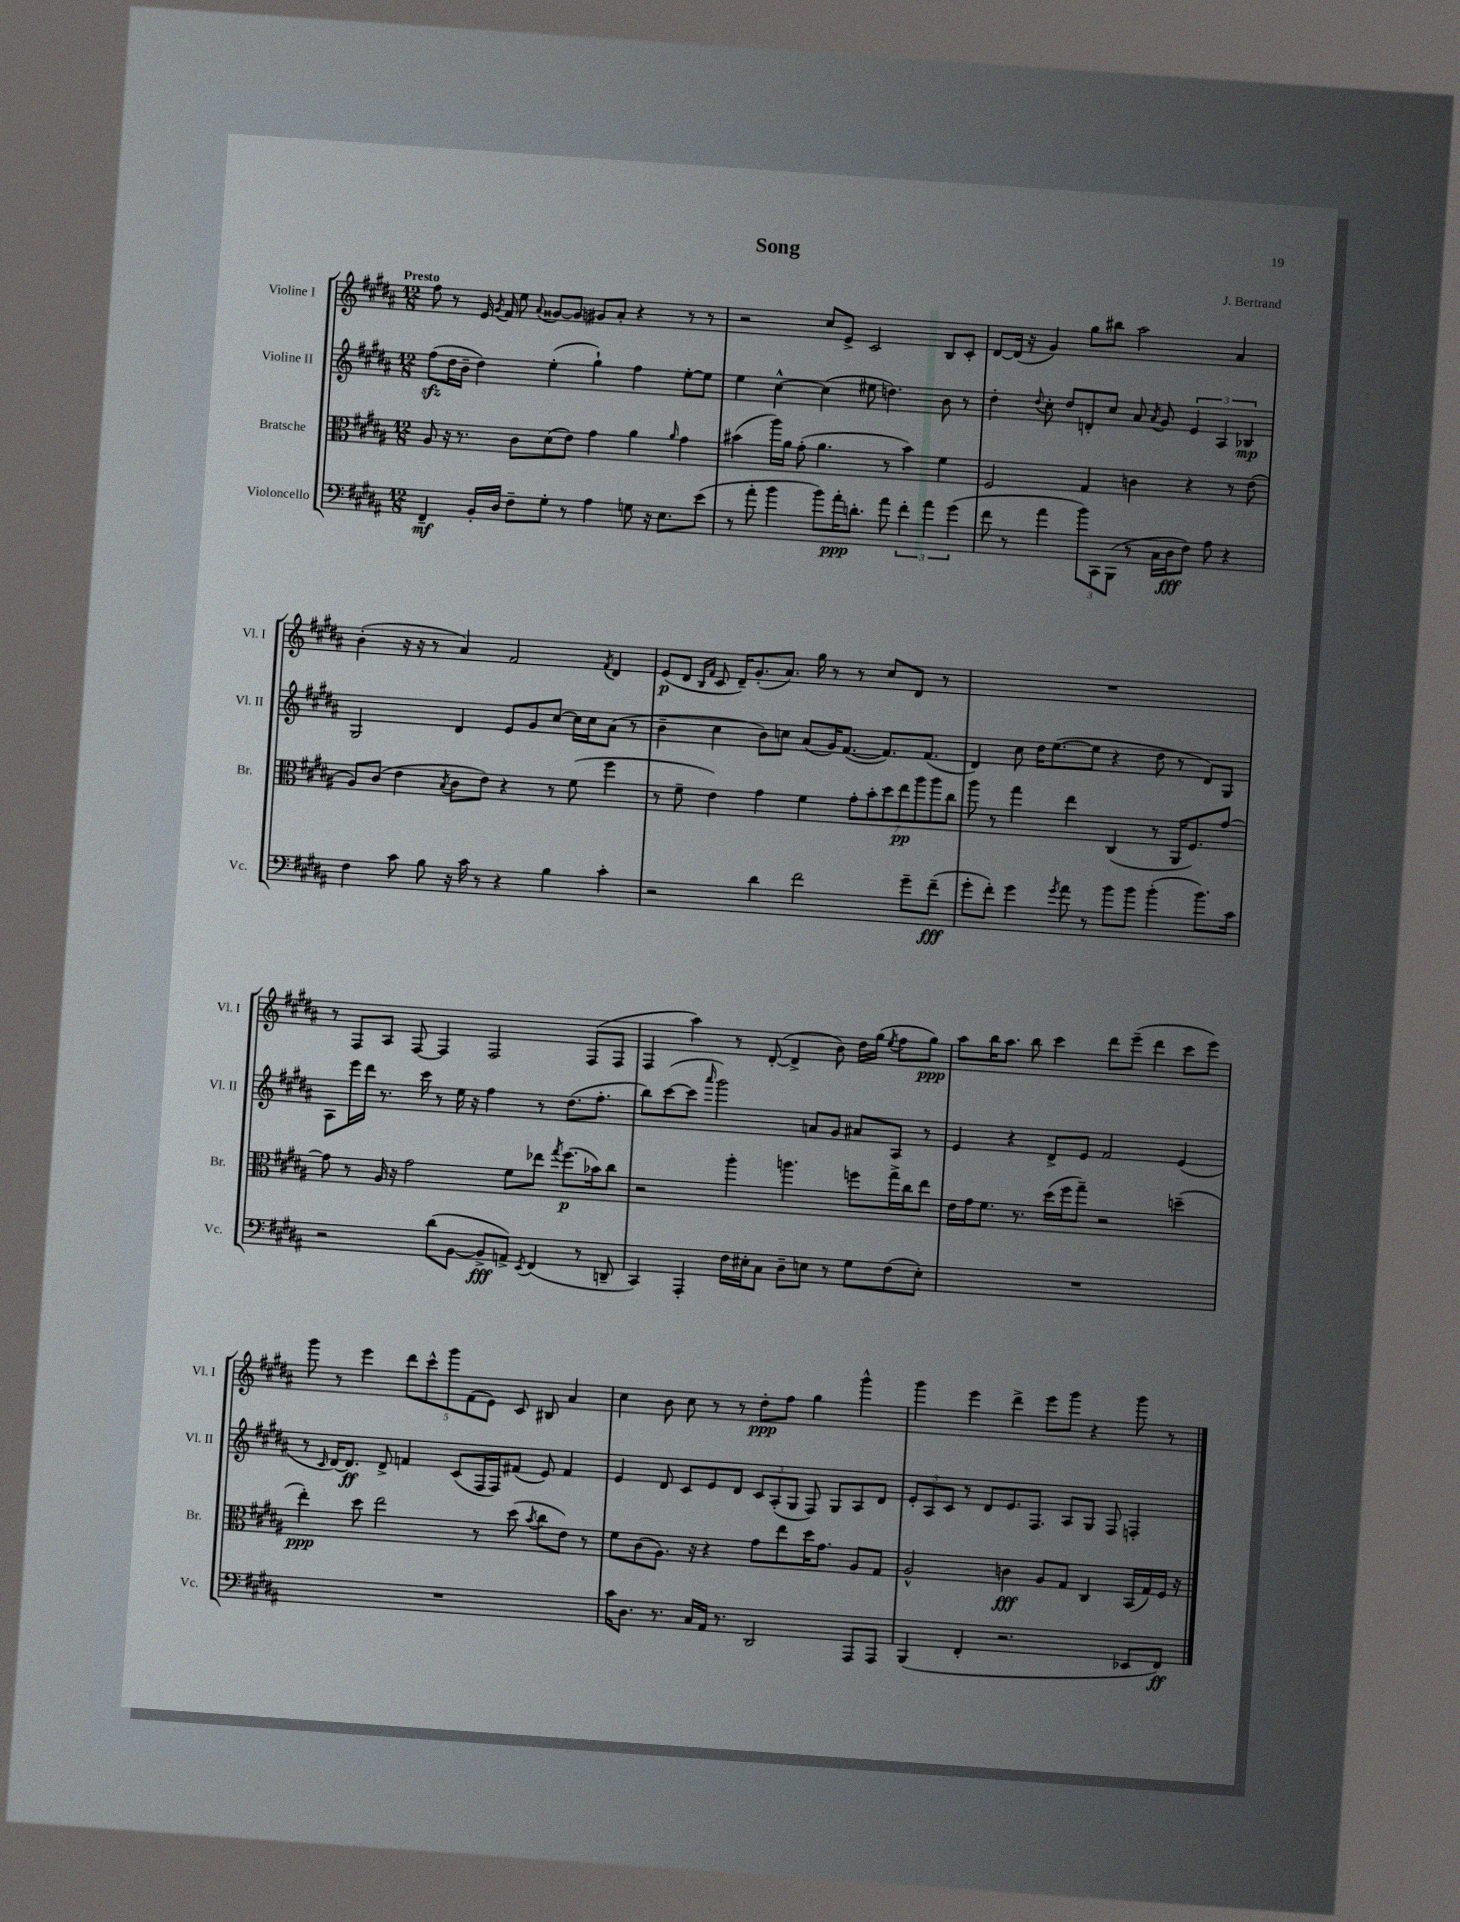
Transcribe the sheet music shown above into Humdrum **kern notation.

**kern	**dynam	**kern	**dynam	**kern	**dynam	**kern	**dynam
*part4	*part4	*part3	*part3	*part2	*part2	*part1	*part1
*staff4	*staff4	*staff3	*staff3	*staff2	*staff2	*staff1	*staff1
*I"Violoncello	*	*I"Bratsche	*	*I"Violine II	*	*I"Violine I	*
*I'Vc.	*	*I'Br.	*	*I'Vl. II	*	*I'Vl. I	*
*clefF4	*	*clefC3	*	*clefG2	*	*clefG2	*
*k[f#c#g#d#a#]	*	*k[f#c#g#d#a#]	*	*k[f#c#g#d#a#]	*	*k[f#c#g#d#a#]	*
*M12/8	*	*M12/8	*	*M12/8	*	*M12/8	*
=1	=1	=1	=1	=1	=1	=1	=1
!	!	!	!	!	!	!LO:TX:a:B:t=Presto	!
4FF#~/	mf	8A#/	.	(8ff#zz\L	.	8ff#\	.
.	.	16r	.	16dd#\L	.	8r	.
.	.	8.r	.	16b~\JJ	.	.	.
16BB'/LL	.	.	.	4dd#\)	.	16e/	.
.	.	.	.	.	.	8qg#/	.
16D#/JJ	.	.	.	.	.	16f#/	.
8F#~\L	.	8c#\L	.	.	.	8ee\	.
.	.	.	.	.	.	8qqa#/	.
8G#'\J	.	(8d#\	.	(4ee'\	.	[8g##X/L	.
8r	.	8e\J)	.	.	.	8g##/J]	.
4A#\	.	4g#\	.	4gg#`\)	.	8g#X/L	.
.	.	.	.	.	.	8a#'/J	.
8Gn\	.	4a#\	.	4ff#\	.	4r	.
16r	.	.	.	.	.	.	.
8.E\L	.	.	.	.	.	.	.
.	.	16qqa#/	.	.	.	.	.
.	.	4g#\	.	[8ee'\L	.	8r	.
(8e\J	.	.	.	8ee\J]	.	8r	.
=2	=2	=2	=2	=2	=2	=2	=2
8r	.	(4b#X\	.	4ee\	.	2r	.
8a#'\	.	.	.	.	.	.	.
4b\	.	16aa#\LL)	.	[4cc#^^\	.	.	.
.	.	16a#\JJ	.	.	.	.	.
.	.	(8g#'\	.	.	.	.	.
8b\L)	.	4.a#\	.	(4cc#\]	.	8cc#/L	.
16a#'\K	ppp	.	.	.	.	8e^/J	.
8.dn'\J	.	.	.	.	.	.	.
.	.	.	.	8ee#X\	.	2c#/	.
8a#\	.	8r	.	4.ddn\)	.	.	.
6f#'\	.	4b#\)	.	.	.	.	.
6a#\	.	.	.	.	.	.	.
.	.	4f#\	.	8b\	.	8B/L	.
(6g#\	.	.	.	.	.	.	.
.	.	.	.	8r	.	8c#'/J	.
=3	=3	=3	=3	=3	=3	=3	=3
8f#\	.	2F#/	.	4dd#'\	.	[8d#/L	.
8r	.	.	.	.	.	(16d#/Jk]	.
.	.	.	.	.	.	16r	.
.	.	.	.	8qqdd#/	.	.	.
4a#\	.	.	.	8cc#'\	.	4g#/)	.
.	.	.	.	8dd#/L	.	.	.
12b\L)	.	4G#/	.	8dn'/	.	8gg#\L	.
12CC#\	.	.	.	.	.	.	.
.	.	.	.	8cc#/J	.	8bb#X\J	.
(12BBB\J	.	.	.	.	.	.	.
8r	.	4cn\	.	8a#/	.	2aa#\	.
.	.	.	.	8qa#/	.	.	.
16C#\LL	.	.	.	8g#/	.	.	.
16D#\J	fff	.	.	.	.	.	.
8F#\J)	.	4r	.	6e/	.	.	.
8A#\	.	.	.	.	.	.	.
.	.	.	.	6A#/	.	.	.
4r	.	8r	.	.	.	4a#/	.
.	.	.	.	6B-X/	mp	.	.
.	.	(8e\	.	.	.	.	.
!!LO:LB:g=z
=4	=4	=4	=4	=4	=4	=4	=4
4F#\	.	8A#/L)	.	2G#/	.	(4b'\	.
.	.	(8c#/J	.	.	.	.	.
8c#\	.	4e\	.	.	.	16r	.
.	.	.	.	.	.	16r	.
8B\	.	.	.	.	.	8r	.
.	.	8qB/	.	.	.	.	.
16r	.	8c#\L	.	4d#/	.	4a#/)	.
16c#\	.	.	.	.	.	.	.
8r	.	8e\J)	.	.	.	.	.
4r	.	4r	.	8e/L	.	2f#/	.
.	.	.	.	8g#/	.	.	.
4B\	.	8r	.	[8cc#/J	.	.	.
.	.	(8f#\	.	16cc#\LL]	.	.	.
.	.	.	.	16cc#\J	.	.	.
.	.	.	.	.	.	8qf#/	.
4c#'\	.	4ff#\	.	(8a#\J	.	4d#/	.
.	.	.	.	8r	.	.	.
=5	=5	=5	=5	=5	=5	=5	=5
2r	.	8r	.	4b~\	.	(8e/L	p
.	.	8f#~\	.	.	.	8d#/J	.
.	.	.	.	.	.	16qqB/LL	.
.	.	.	.	.	.	16qqf#/JJ	.
.	.	4e\)	.	4cc#\	.	8c#/	.
.	.	.	.	.	.	16d#~/KL)	.
.	.	.	.	.	.	(8.g#'/	.
4d#\	.	4g#\	.	8b\L)	.	.	.
.	.	.	.	8ccn\J	.	8.a#/J)	.
2f#\	.	4f#\	.	(8a#/L	.	.	.
.	.	.	.	.	.	16gg#\	.
.	.	.	.	16g#/K)	.	8r	.
.	.	.	.	([8.f#/J	.	.	.
.	.	14g#'\L	.	.	.	8r	.
.	.	14b'\	.	.	.	.	.
.	.	.	.	8.f#/L])	.	8cc#/L	.
.	.	14dd#\	.	.	.	.	.
.	.	14ee\	pp	.	.	.	.
8g#~\L	.	.	.	.	.	8d#/J	.
.	.	14aa#\	.	.	.	.	.
.	.	.	.	(8.f#/J	.	.	.
.	.	14aa#\	.	.	.	.	.
(8f#~\J	fff	.	.	.	.	8r	.
.	.	14cc#\J	.	.	.	.	.
=6	=6	=6	=6	=6	=6	=6	=6
8g#'\L	.	8aa#\	.	4d#/)	.	1.r	.
8f#'\J)	.	8r	.	.	.	.	.
4g#\	.	4gg#\	.	8cc#\	.	.	.
.	.	.	.	16dd#\KL	.	.	.
.	.	.	.	([8.ee\	.	.	.
8qg#/	.	.	.	.	.	.	.
8a#\	.	4ee\	.	.	.	.	.
8r	.	.	.	8ee\J]	.	.	.
8b\L	.	(4C#/	.	4r	.	.	.
8b\J	.	.	.	.	.	.	.
(4b'\	.	8r	.	8dd#\	.	.	.
.	.	16AA#/KL	.	8r	.	.	.
.	.	8.F#/)	.	.	.	.	.
8.b\L)	.	.	.	8d#/L)	.	.	.
.	.	[8g#/J	.	8G#/J	.	.	.
16c#\Jk	.	.	.	.	.	.	.
!!LO:LB:g=z
=7	=7	=7	=7	=7	=7	=7	=7
2r	.	8g#\]	.	8A#\L	.	8r	.
.	.	8r	.	16eee\L	.	8F#/L	.
.	.	.	.	16ddd#\JJ	.	.	.
.	.	16A#/	.	8.r	.	8A#/J	.
.	.	16r	.	.	.	.	.
.	.	2g#\	.	.	.	[8F#/	.
.	.	.	.	16ccc#\	.	.	.
(8d#\L	.	.	.	8r	.	4F#/]	.
[8BB\J	.	.	.	16ee\	.	.	.
.	.	.	.	16r	.	.	.
8BB^/L]	fff	.	.	4ff#\	.	2F#/	.
8AAn^/J)	.	8f#\L	.	.	.	.	.
8qEE/	.	.	.	.	.	.	.
(4FF#/	.	8ee-X\J	.	8r	.	.	.
.	.	8qgg#/	.	.	.	.	.
.	.	(8.ff#\L	p	(8.dd#\L	.	.	.
8r	.	.	.	.	.	(8F#/L	.
.	.	16b-X\k)	.	8.ff#'\J	.	.	.
8DDn~/	.	8cc#\J	.	.	.	8F#/J	.
=8	=8	=8	=8	=8	=8	=8	=8
4CC#/)	.	2r	.	8bb\L)	.	4F#/	.
.	.	.	.	([8ccc#\	.	.	.
4AAA#'/	.	.	.	8ccc#\J]	.	4aa#\)	.
.	.	.	.	16qqaaa#/	.	.	.
.	.	.	.	2ggg#\)	.	.	.
16F#\LL	.	4aa#'\	.	.	.	8r	.
16E#X'\J	.	.	.	.	.	.	.
8C#\J	.	.	.	.	.	([8d#'/	.
8D#~\L	.	4.aan\	.	.	.	4d#^/]	.
8En\J	.	.	.	8an/L	.	.	.
8r	.	.	.	8g#/J	.	8b\)	.
8G#\L	.	8ffn\L	.	8a#X/L	.	16dd#\LL	.
.	.	.	.	.	.	(16gg#\JJ	.
.	.	.	.	.	.	8qee/	.
(8F#\	.	16gg#^\L	.	8A#/J	.	8ff#\L	.
.	.	16cc#\J	.	.	.	.	.
8E'\J)	.	8ee\J	.	8r	.	8gg#\J)	ppp
=9	=9	=9	=9	=9	=9	=9	=9
1.r	.	16e\LL	.	4e/	.	8aa#\L	.
.	.	16g#\J	.	.	.	.	.
.	.	8.f#\J	.	.	.	16bb\K	.
.	.	.	.	.	.	8.aa#\J	.
.	.	.	.	4r	.	.	.
.	.	8.r	.	.	.	.	.
.	.	.	.	.	.	8bb\	.
.	.	(16dd#\LL	.	8d#^/L	.	4ccc#\	.
.	.	16ff#\J	.	.	.	.	.
.	.	8gg#~\J)	.	8e/J	.	.	.
.	.	2r	.	2f#/	.	8ddd#\L	.
.	.	.	.	.	.	(8eee~\J	.
.	.	.	.	.	.	4ddd#\	.
.	.	(4ddn~\	.	(4e/	.	8ccc#\L	.
.	.	.	.	.	.	8eee\J)	.
!!LO:LB:g=z
=10	=10	=10	=10	=10	=10	=10	=10
1.r	.	4ee'\)	ppp	8r	.	8ggg#\	.
.	.	.	.	16qqc#/	.	.	.
.	.	.	.	[16d#/KL)	.	8r	.
.	.	.	.	8.d#/J]	ff	.	.
.	.	8dd#\	.	.	.	4eee\	.
.	.	2ee\	.	8d#^/	.	.	.
.	.	.	.	4fn/	.	10ddd#\L	.
.	.	.	.	.	.	10ccc#^^\	.
.	.	.	.	.	.	10ggg#\	.
.	.	.	.	(8c#/L	.	.	.
.	.	.	.	.	.	(10f#\	.
.	.	8r	.	16F#/L	.	.	.
.	.	.	.	.	.	10e\J)	.
.	.	.	.	16F#/J)	.	.	.
.	.	(8dd#\	.	(8f#X/J	.	8c#/	.
.	.	8qb/	.	.	.	.	.
.	.	8cc#\L	.	8e/)	.	8B#X/	.
.	.	8e\J)	.	4f#/	.	4a#/	.
.	.	8r	.	.	.	.	.
=11	=11	=11	=11	=11	=11	=11	=11
16c#\KL	.	8f#\L	.	4e/	.	4cc#\	.
8.D#\J	.	.	.	.	.	.	.
.	.	(8c#\	.	.	.	.	.
8.r	.	8.A#\J)	.	8d#/	.	8b\	.
.	.	.	.	8c#/L	.	8cc#\	.
16C#/LL	.	16r	.	.	.	.	.
16AA#/JJ	.	4r	.	8e/	.	8r	.
8.r	.	.	.	.	.	.	.
.	.	.	.	8d#/J	.	8r	.
2DD#/	.	8g#\L	.	12c#/L	.	8dd#'\L	ppp
.	.	.	.	(12A#'/	.	.	.
.	.	8ee\	.	.	.	8ff#\J	.
.	.	.	.	12G#/J	.	.	.
.	.	16dd#\K	.	8F#/)	.	4gg#\	.
.	.	8.g#\J	.	.	.	.	.
.	.	.	.	8G#/L	.	.	.
8AAA#/L	.	8A#/L	.	8A#/	.	4ggg#^^\	.
8AAA#/J	.	8G#/J	.	8d#/J	.	.	.
=12	=12	=12	=12	=12	=12	=12	=12
(4BBB/	.	2A#^^/	.	12e'/L	.	4ggg#\	.
.	.	.	.	12A#/	.	.	.
.	.	.	.	12c#/J	.	.	.
4FF#'/	.	.	.	8r	.	4eee\	.
.	.	.	.	8d#/L	.	.	.
2.r	.	4cn\	fff	8.e/	.	4ddd#^\	.
.	.	.	.	8.F#/J	.	.	.
.	.	8A#/L	.	.	.	8eee\L	.
.	.	8G#/J	.	8A#/L	.	8ggg#\J	.
.	.	4C#/	.	8G#/J	.	4r	.
.	.	.	.	8F#/	.	.	.
8EE-X/L	.	(16BB/LL	.	4Fn'/	.	8ggg#\	.
.	.	16G#/)	.	.	.	.	.
8FF#/J)	ff	16F#/JJ	.	.	.	8r	.
.	.	16r	.	.	.	.	.
==	==	==	==	==	==	==	==
*-	*-	*-	*-	*-	*-	*-	*-
